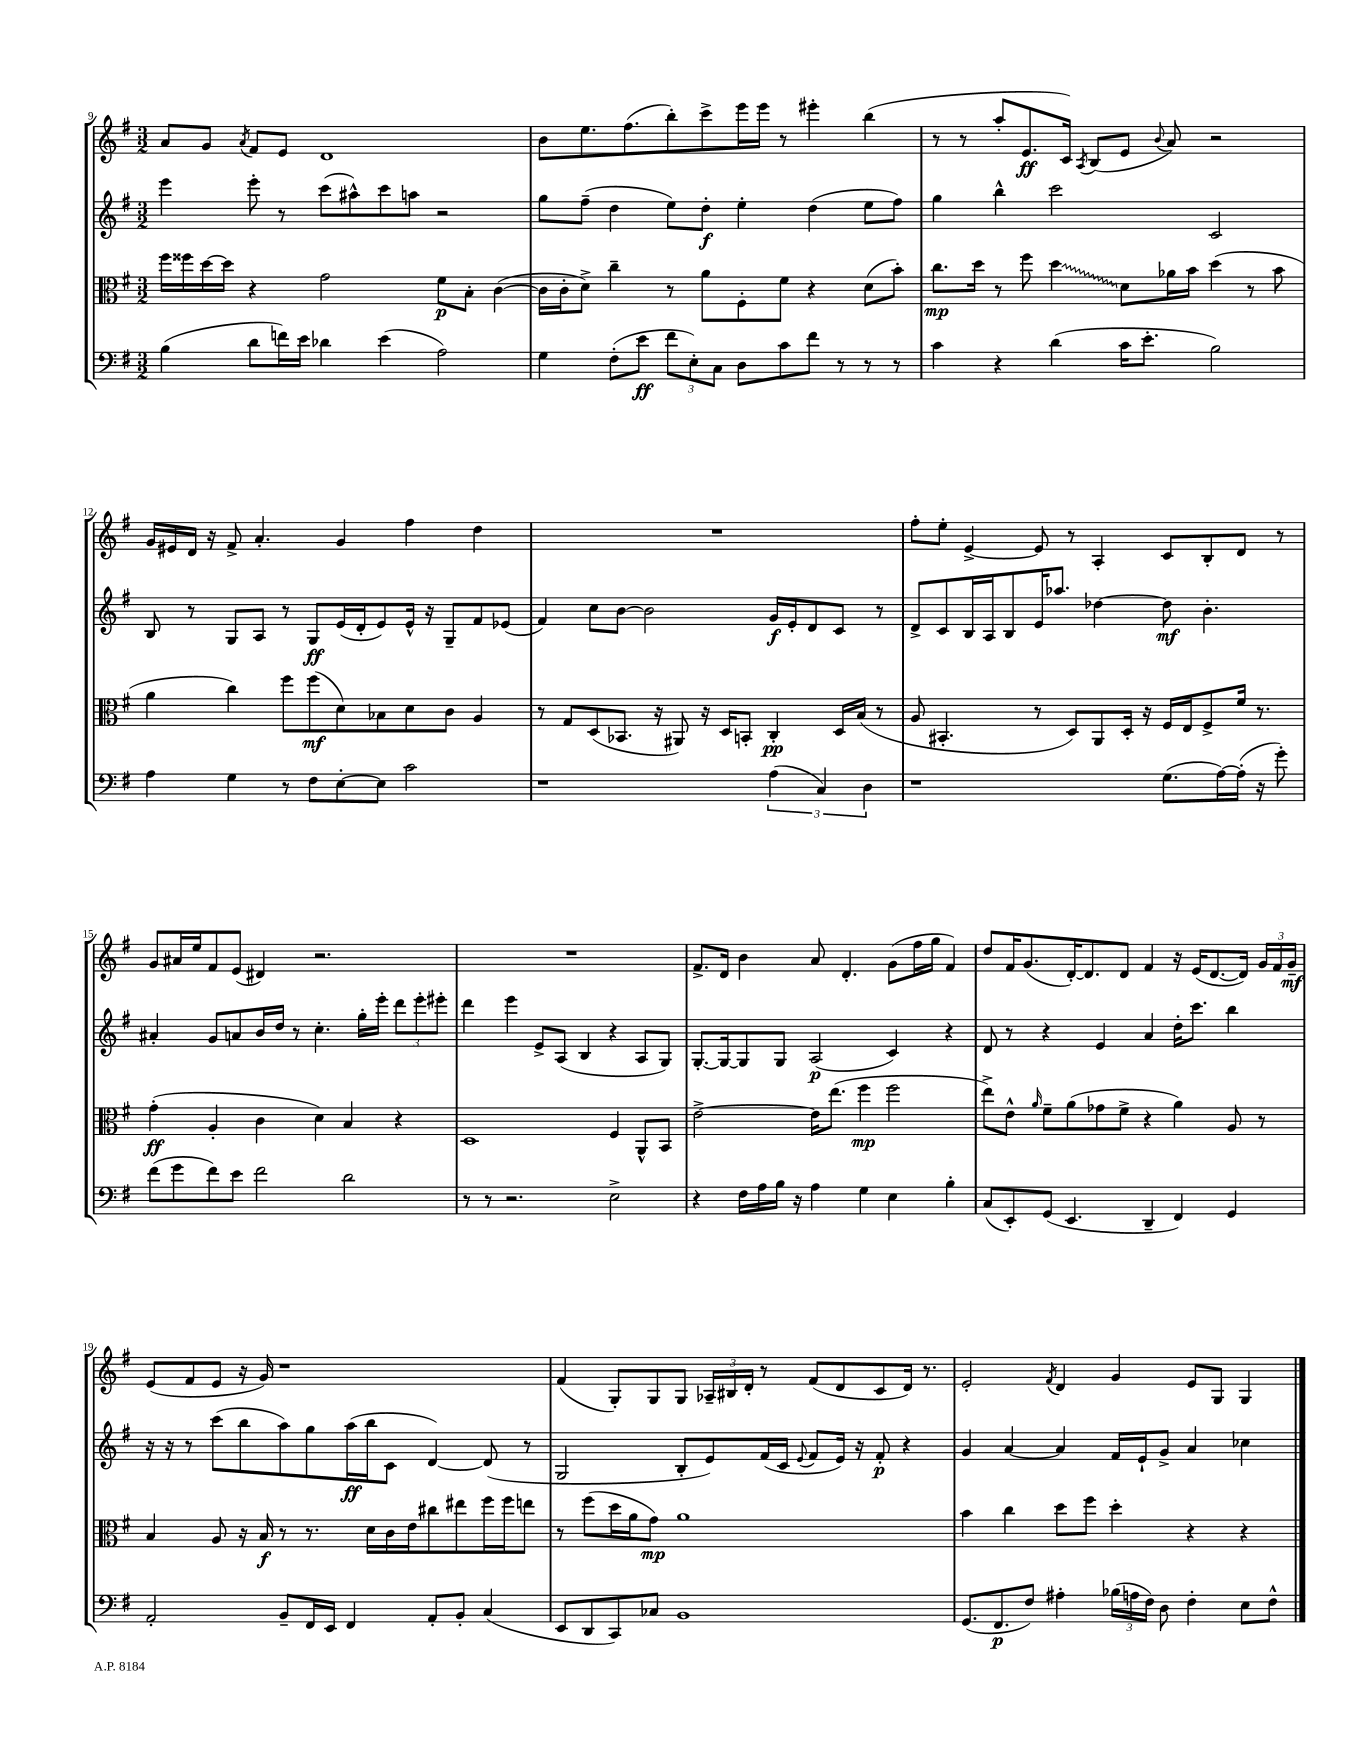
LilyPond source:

<<
\new StaffGroup <<
\new Staff = "s0" {
    \clef treble \key g \major \numericTimeSignature \time 3/2
    \autoBeamOff a'8[ g'8] \acciaccatura { a'8 } fis'8[ e'8] d'1 |
    b'8[ e''8. fis''8.( b''8-.) c'''8-> e'''16 e'''16] r8 eis'''4-. b''4( |
    r8 r8 a''8[-. e'8.\ff c'16]) \acciaccatura { a8 } b8[( e'8] \appoggiatura { b'8 } a'8) r2 |
    g'16[ eis'16 d'16] r16 fis'8-> a'4.-. g'4 fis''4 d''4 |
    R1. |
    fis''8[-. e''8]-. e'4~-> e'8 r8 a4-. c'8[ b8-. d'8] r8 |
    g'8[ ais'16 e''16 fis'8 e'8]( dis'4) r2. |
    R1. |
    fis'8.[-> d'16] b'4 a'8 d'4.-. g'8[( fis''16 g''16] fis'4) |
    d''8[ fis'16 g'8.( d'16~-.) d'8. d'8] fis'4 r16 e'16[( d'8.~ d'16]) \tuplet 3/2 { g'16[ fis'16 g'16]--\mf } |
    e'8[( fis'8 e'8] r16 g'16) r1 |
    fis'4( g8[-.) g8 g8] \tuplet 3/2 { aes16[-- bis16 d'16]-. } r8 fis'8[( d'8 c'8 d'16]) r8. |
    e'2-. \acciaccatura { fis'8 } d'4 g'4 e'8[ g8] g4 \bar "|." |
}
\new Staff = "s1" {
    \clef treble \key g \major \numericTimeSignature \time 3/2
    \autoBeamOff e'''4 e'''8-. r8 c'''8[( ais''8-^) c'''8 a''8] r2 |
    g''8[ fis''8]--( d''4 e''8[) d''8]-.\f e''4-. d''4( e''8[ fis''8]) |
    g''4 b''4-^ c'''2 c'2 |
    b8 r8 g8[ a8] r8 g8[\ff e'16( d'16-. e'8) e'16]-^ r16 g8[-- fis'8 ees'8]( |
    fis'4) c''8[ b'8]~ b'2 g'16[\f e'16-. d'8 c'8] r8 |
    d'8[-> c'8 b16 a16 b8 e'16 aes''8.] des''4~ des''8\mf b'4.-. |
    ais'4-. g'8[ a'8 b'16 d''16] r8 c''4.-. g''16[-. e'''16]-. \tuplet 3/2 { d'''8[ e'''8-. eis'''8]-. } |
    d'''4 e'''4 e'8[-> a8]( b4 r4 a8[ g8]) |
    g8.[~-. g16~ g8 g8] a2\p( c'4) r4 |
    d'8 r8 r4 e'4 a'4 d''16[-. c'''8.] b''4 |
    r16 r16 r8 c'''8[( b''8 a''8) g''8 a''16\ff( b''16 c'8] d'4~) d'8( r8 |
    g2 b8[-. e'8) fis'16( c'16] \appoggiatura { e'8 } fis'8[ e'16]) r16 fis'8-.\p r4 |
    g'4 a'4~ a'4 fis'16[ e'16-! g'8]-> a'4 ces''4 \bar "|." |
}
\new Staff = "s2" {
    \clef alto \key g \major \numericTimeSignature \time 3/2
    \autoBeamOff fis''16[ fisis''16 d''16~ d''16] r4 g'2 fis'8[\p b8]-. c'4~( |
    c'16[ c'16-. d'8]->) c''4-- r8 a'8[ fis8-. fis'8] r4 d'8[( b'8]-.) |
    c''8.[\mp d''16] r8 fis''8 \once \override Glissando.style = #'zigzag d''4\glissando d'8[ aes'16 b'16] d''4( r8 b'8 |
    a'4 c''4) fis''8[ fis''8\mf( d'8) bes8 d'8 c'8] a4 |
    r8 g8[ d8( bes,8.] r16 ais,8) r16 d16[ b,8]-. c4-.\pp d16[ b16]( r8 |
    a8 bis,4.-. r8 d8[) a,8 d16]-. r16 fis16[ e16 fis8-> fis'16] r8. |
    g'4-.\ff( a4-. c'4 d'4) b4 r4 |
    d1 fis4 a,8[-^ b,8] |
    e'2~-> e'16[ e''8.]( fis''4\mp fis''2 |
    e''8[->) e'8]-^ \grace { a'16 } fis'8[-- a'8( ges'8 fis'8]-> r4 a'4) a8 r8 |
    b4 a8 r16 b16\f r8 r8. d'16[ c'16 e'16 cis''8 eis''8 fis''16 fis''16 e''8] |
    r8 fis''8[( d''16 a'16 g'8]\mp) a'1 |
    b'4 c''4 d''8[ fis''8] d''4-. r4 r4 \bar "|." |
}
\new Staff = "s3" {
    \clef bass \key g \major \numericTimeSignature \time 3/2
    \autoBeamOff b4( d'8[ f'16) e'16] des'4 e'4( a2) |
    g4 fis8[-.( e'8]\ff \tuplet 3/2 { fis'8[ e8-.) c8] } d8[ c'8 fis'8] r8 r8 r8 |
    c'4 r4 d'4( c'16[ e'8.]-. b2) |
    a4 g4 r8 fis8[ e8~-. e8] c'2 |
    r1 \tuplet 3/2 { a4( c4) d4 } |
    r1 g8.[( a16~) a16]-.( r16 g'8-.) |
    fis'8[( g'8 fis'8) e'8] fis'2 d'2 |
    r8 r8 r2. e2-> |
    r4 fis16[ a16 b16] r16 a4 g4 e4 b4-. |
    c8[( e,8-.) g,8]( e,4. d,4-- fis,4) g,4 |
    a,2-. b,8[-- fis,16 e,16] fis,4 a,8[-. b,8]-. c4( |
    e,8[ d,8 c,8) ces8] b,1 |
    g,8.[( fis,8.\p fis8]) ais4-. \tuplet 3/2 { bes16[( a16 fis16]) } d8 fis4-. e8[ fis8]-^ \bar "|." |
}
>>
>>
\layout { \context { \Score currentBarNumber = #9 } }
